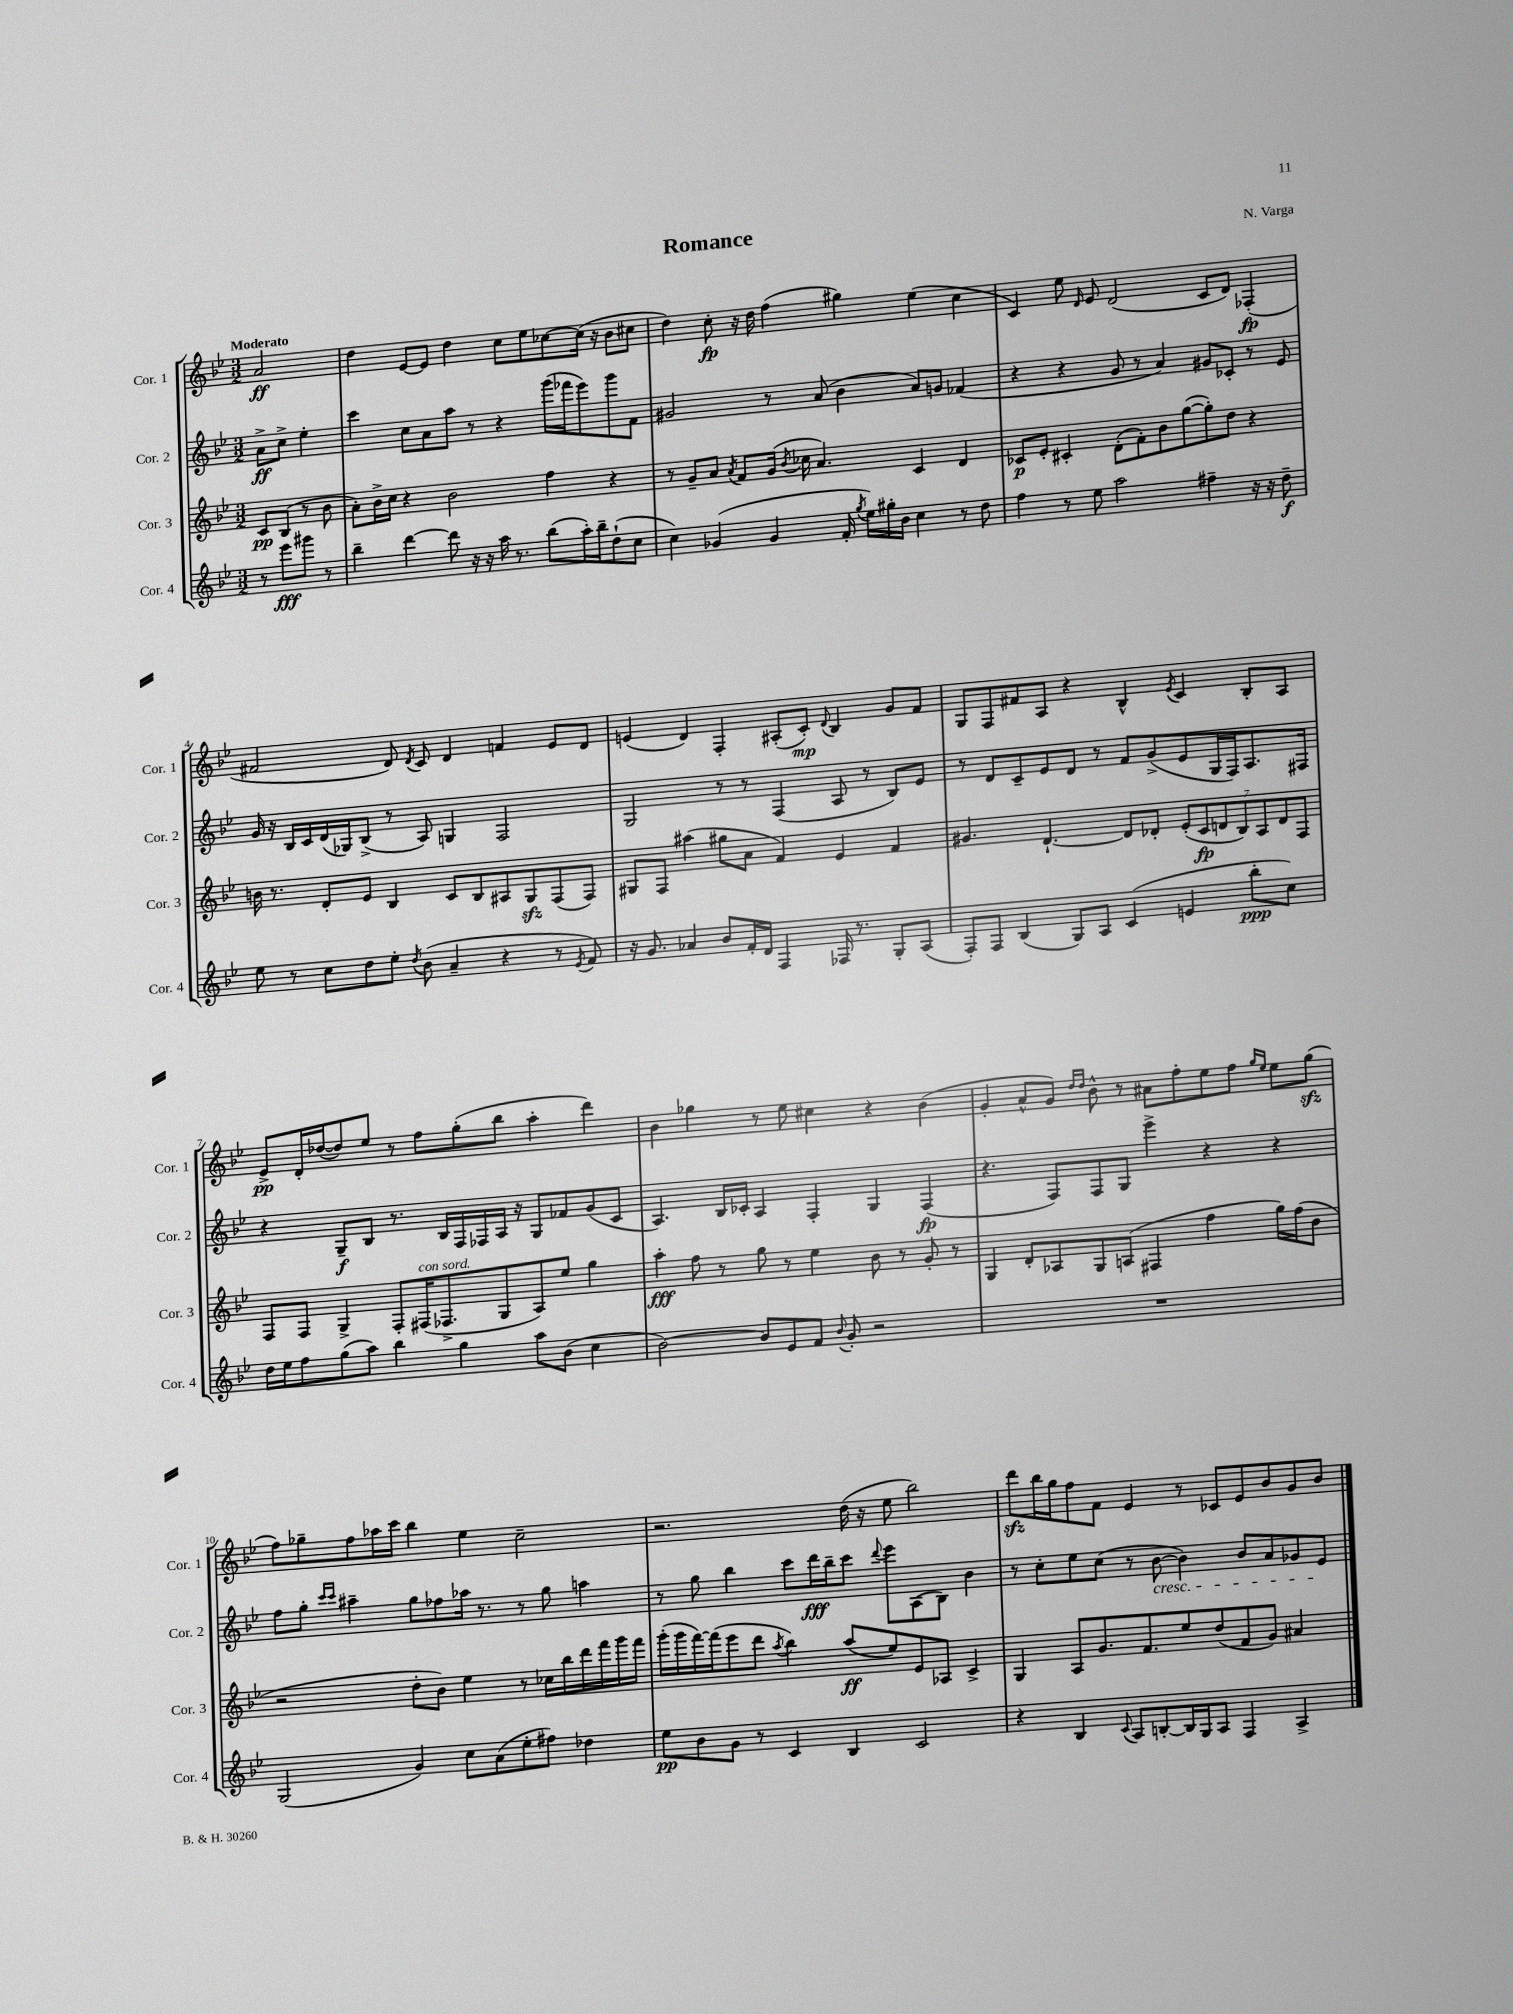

**kern	**kern	**kern	**kern
*staff4	*staff3	*staff2	*staff1
*clefG2	*clefG2	*clefG2	*clefG2
*k[b-e-]	*k[b-e-]	*k[b-e-]	*k[b-e-]
*M3/2	*M3/2	*M3/2	*M3/2
8r	8c	8a^	2a
8eee-	(8B-	8cc^	.
8ggg#	8r	4ee-'	.
8r	8b-	.	.
=	=	=	=
4bb-~	8a')	4ccc	4dd
.	16b-^	.	.
.	16cc	.	.
[4ddd	4r	8cc	[8e-
.	.	8a	8e-]
8ddd]	2b-	8aa	4dd
16r	.	8r	.
16r	.	.	.
16aa	.	4r	8cc
8.r	.	.	.
.	.	.	8ee-
(8bb-	4ff	(16ggg	[8cc-
.	.	16fff-	.
16aa')	.	8eee-)	(16cc-]
16bb-~	.	.	16r
(8dd`	4r	8ggg	8b-
8cc	.	8f	8cc#
=	=	=	=
4cc)	8r	2g#	4dd)
.	8g~	.	.
(4g-	8a	.	8cc'
.	8qa	.	.
.	8f	.	16r
.	.	.	16dd
4g-	(16g	8r	(4ff
.	8qb-	.	.
.	16cc-	.	.
.	4.a)	(8a	.
16f'	.	4b-	4gg#)
8qgg	.	.	.
16ee-)	.	.	.
16gg#'	.	.	.
16b-	.	.	.
4cc	4c	8a)	(4ee-
.	.	8g	.
8r	4d	(4f-	4cc
8dd	.	.	.
=	=	=	=
4ff	8c-	4r	4c)
.	8e-'	.	.
8r	4c#'	4r	8ee-
.	.	.	16qqd
8ee-	.	.	8e-
2aa	(8d'	8g	(2d
.	8f')	8r	.
.	8b-	4a)	.
.	([8gg	.	.
4ff#~	8gg'])	8g#	8c
.	8dd	8c-'	8d)
16r	4r	8r	(4F-'
16r	.	.	.
8dd~	.	8e-	.
=	=	=	=
8ee-	16b	16g	2f#
.	8.r	16r	.
8r	.	16B-	.
.	.	16c	.
8cc	8d'	(16d	.
.	.	16G-)	.
8dd	8e-	(8B-^	.
8ee-'	4B-	8r	8d)
8qdd	.	.	8qd
(8b-	.	8A)	8c
4a~	8c	4G	4d
.	8B-	.	.
4r	8A#	2F	4f
.	8G	.	.
8r	(8F	.	8e-
8qe-	.	.	.
8f)	8F)	.	8d
=	=	=	=
16r	8G#	2G	(4e
8.g	.	.	.
.	8F	.	.
4a-	(4aa#	.	4d)
8b-	8gg#	8r	4F'
16f'	8a	8r	.
16d	.	.	.
4F	4f)	(4F	(8A#'
.	.	.	8c')
.	.	.	8qqd
16F-	4e-	8A	4B-
8.r	.	.	.
.	.	8r	.
8G'	4f	8B-)	8g
(8A	.	8e-	8f
=	=	=	=
8F')	4.g#	8r	8G
8F	.	8d	8F
(4B-	.	8c~	8f#
.	[4.d`	8e-	8A
8G)	.	8d	4r
8A	.	8r	.
(4c	8d]	8f	4B-^^
.	8d-'	(8g^	.
.	.	.	8qe-
4e	(14e-'	8e-	4c
.	14c	.	.
.	.	16G	.
.	14d	.	.
.	.	16F)	.
.	14B-)	.	.
8bb-'	.	8.A	8B-'
.	14A	.	.
.	14d	.	.
8cc)	.	.	8A
.	14F	.	.
.	.	16F#	.
=	=	=	=
16dd	8F	4r	8e-^
16ee-	.	.	.
8ff	8F	.	16d'
.	.	.	([16dd-
(8gg	4G^	8G~	8dd-])
8aa)	.	8B-	8ee-
4bb-	8F'	8.r	8r
.	(16F#	.	8ff
.	8.F-^	16B-	.
4gg	.	16F	(8gg'
.	.	16F-	.
.	8G	16A	8bb-
.	.	16r	.
8aa	8A)	8G	4aa'
(8b-	8ee-	8f-	.
4cc	4gg	(8g	4ddd)
.	.	8c	.
=	=	=	=
[2b-)	4aa'	4.A)	4b-
.	8ff	.	4gg-
.	8r	16B-	.
.	.	16c-'	.
8b-]	8gg	4A	8r
8e-	8r	.	8ee-
8f	4ee-	4F'	4cc#
8qqb-	.	.	.
8g'	.	.	.
2r	8b-	4G	4r
.	8r	.	.
.	8g'	(4F	(4b-
.	8r	.	.
=	=	=	=
1.r	4G	4.r	4g'
.	8d'	.	8a^^
.	8A-	8F)	8g)
.	.	.	16qqdd
.	.	.	16qqdd
.	8G	8F	8b-^^
.	(8A	8G	8r
.	4F#	4eee-^	8a#
.	.	.	8ff'
.	4ff	4r	8ee-
.	.	.	8ff
.	.	.	16qqgg
.	.	.	16qqee-
.	16gg)	4r	8ee-
.	(16ff	.	.
.	8b-	.	(8gg
=	=	=	=
(2G	2r	8ff	8ff)
.	.	8gg'	8gg-~
.	.	16qqccc	.
.	.	16qqccc	.
.	.	4aa#~	8ff
.	.	.	16aa-
.	.	.	16ccc
4g)	8dd'	8gg	4bb-
.	8b-)	8ff-	.
8cc	4ee-	16aa-	4ee-
.	.	8.r	.
(8a	.	.	.
8ee-'	8r	8r	2cc~
8ff#)	16cc-	8gg	.
.	16bb-	.	.
4dd-	16ddd	4aa	.
.	16fff	.	.
.	16ggg	.	.
.	16fff	.	.
=	=	=	=
8ee-	(16ggg'	8r	2.r
.	16ggg	.	.
8b-	[16fff)	8gg	.
.	(16fff]	.	.
8g	8eee-	4bb-	.
8r	8ddd	.	.
.	8qaa	.	.
4c	4bb-)	8ccc	.
.	.	16ddd	.
.	.	16bb-~	.
4B-	(8aa	8ccc	(16dd
.	.	.	16r
.	.	8qqddd	.
.	8ee-)	8eee-	8ee-
2c	8e-	(8A	2bb-)
.	8A-	8B-)	.
.	4c^	4b-	.
=	=	=	=
4r	4G	8r	8ddd
.	.	8cc'	16bb-
.	.	.	16gg
4B-	8A	8ee-	8ff
.	8.g	(8cc	8f
8qqc	.	.	.
8A	.	8r	4e-
.	8.f	.	.
[8B'	.	[8b-	.
16B]	8ee-	4b-])	8r
16G	.	.	.
8A	(8dd	.	8c-
4F	8f	8b-	8e-
.	8g)	8a	8b-
4A^	4a#	8g-	8g
.	.	8e-	8b-
==	==	==	==
*-	*-	*-	*-
